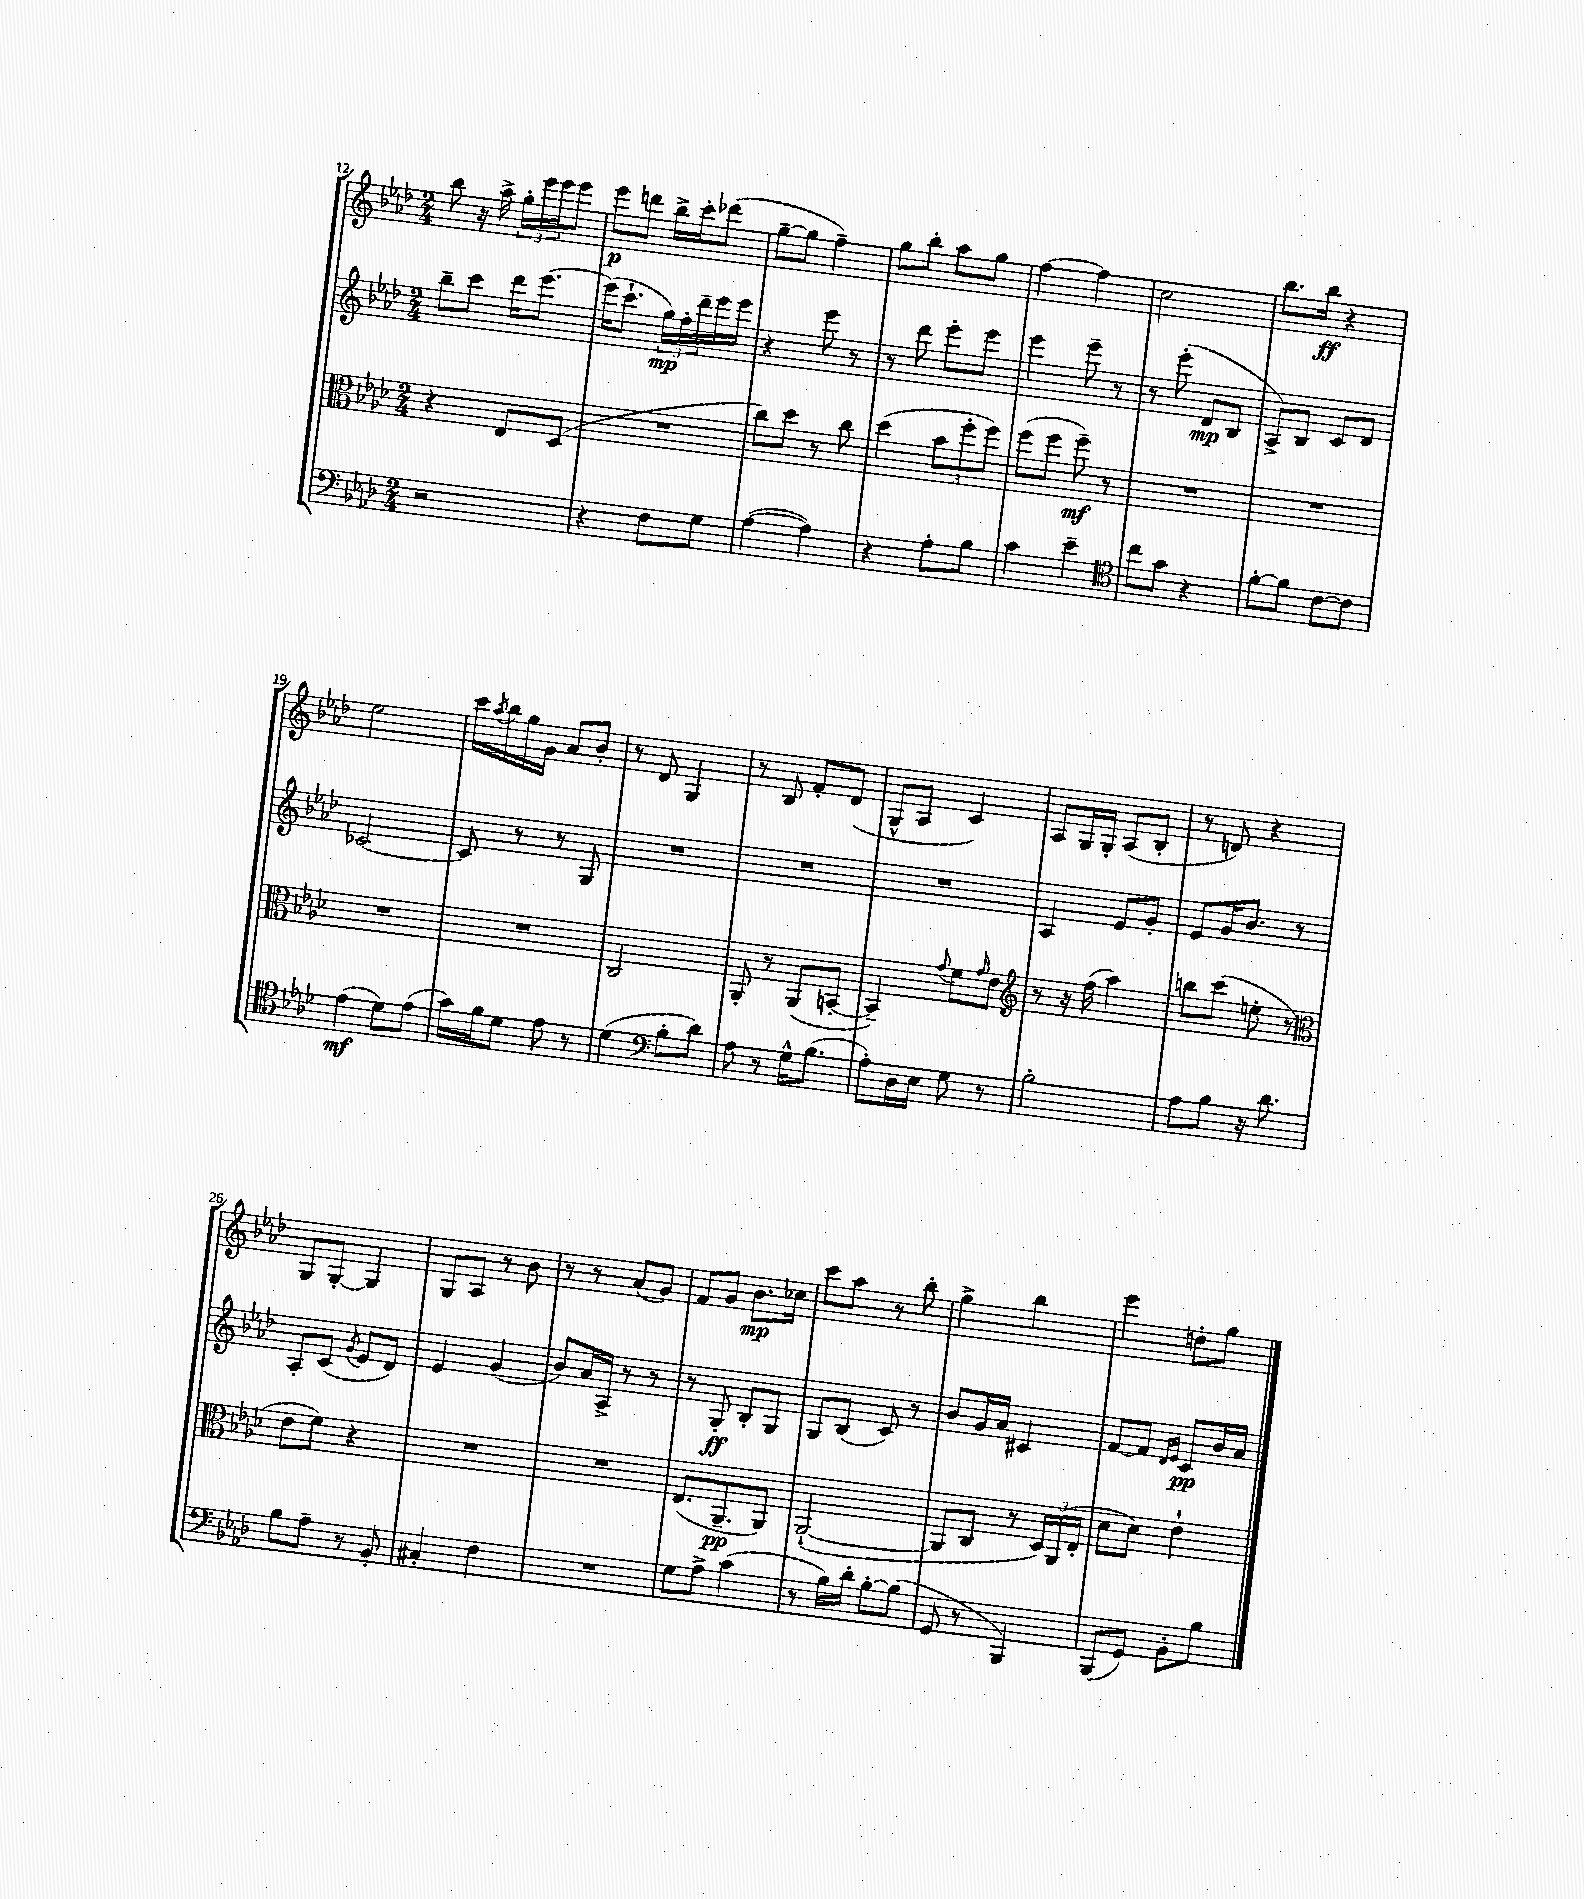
<<
\new StaffGroup <<
\new Staff = "s0" {
    \clef treble \key aes \major \numericTimeSignature \time 2/4
    bes''8 r16 aes''16-> \tuplet 3/2 { g''16-. ees'''16 ees'''16 } ees'''8 |
    ees'''8\p d'''8 bes''16-> c'''16-. des'''8( |
    g''8~-- g''8 f''4--) |
    g''8 bes''8-. aes''8 g''8 |
    f''4~ f''4 |
    c''2 |
    bes''8. bes''16\ff r4 |
    ees''2 |
    c'''16 \acciaccatura { aes''8 } bes''16 g''16 g'16 aes'8 bes'8-. |
    r8 des'8 g4 |
    r8 bes8 f'8-. des'8( |
    g8-^ aes8 c'4) |
    aes8 g16 g16-. aes8( bes8-. |
    r8 d'8) r4 |
    g8 g8~-. g4 |
    g8 aes8 r8 bes'8 |
    r8 r8 aes'8( g'8) |
    f'8 g'8 bes'8.\mp ces''16 |
    c'''8 aes''8 r8 bes''8-. |
    g''4-> bes''4 |
    ees'''4 d''8-. g''8 \bar "|." |
}
\new Staff = "s1" {
    \clef treble \key aes \major \numericTimeSignature \time 2/4
    bes''8-- c'''8 des'''16 ees'''8.~ |
    ees'''16( c'''8.-! \tuplet 3/2 { g''16\mp) f''16-. des'''16-- } ees'''16 ees'''16 |
    r4 ees'''8 r8 |
    r8 des'''8 ees'''8-. ees'''8 |
    ees'''4 ees'''8-- r8 |
    r8 ees'''8-.( des'8\mp bes8 |
    aes8->) bes8 c'8 des'8 |
    ces'2~ |
    ces'8 r8 r8 g8 |
    R2 |
    R2 |
    R2 |
    aes4 ees'8 g'8-. |
    ees'8 g'16 bes'8. r8 |
    aes8-. c'8( \acciaccatura { g'8 } ees'8 des'8) |
    ees'4 g'4( |
    bes'8) aes'16 aes16-> r8 r8 |
    r8 g8-.\ff bes8-. g8 |
    g8 bes8( c'8) r8 |
    bes'8 g'16 aes'16 cis'4 |
    f'8~ f'8 \grace { des'16 ees'16 } c'8\pp bes'16 aes'16 \bar "|." |
}
\new Staff = "s2" {
    \clef alto \key aes \major \numericTimeSignature \time 2/4
    r4 ees8 des8( |
    R2 |
    c''8) des''8 r8 c''8 |
    des''4( \tuplet 3/2 { bes'8 f''8-. f''8) } |
    f''8( f''8 f''8--\mf) r8 |
    R2 |
    R2 |
    R2 |
    R2 |
    c2 |
    aes,8-. r8 aes,8( b,8~-. |
    b,4--) \appoggiatura { g'8 } f'8 \grace { g'16 } ees'8 |
    \clef treble r8 r16 f''16( aes''4) |
    b''8 c'''8( e''8-. r8 |
    \clef alto ees'8 f'8) r4 |
    R2 |
    R2 |
    ees8.( aes,8.--\pp aes,8) |
    aes,2~-!( |
    aes,8 c8 r8 \tuplet 3/2 { des16) aes,16( ees16-. } |
    des'8 des'8) ees'4-! \bar "|." |
}
\new Staff = "s3" {
    \clef bass \key aes \major \numericTimeSignature \time 2/4
    r2 |
    r4 f8 g8 |
    aes4~( aes4) |
    r4 aes8-. bes8 |
    c'4 ees'4-- |
    \clef tenor c''8 g'8 r4 |
    f'8~-. f'8 c'8~ c'8 |
    ees'4\mf( des'8) ees'8( |
    g'16) f'16 des'8 ees'8 r8 |
    des'4( \clef bass bes8-. des'8) |
    aes8 r8 g16-^ bes8.( |
    aes8-.) des16 ees16 g8 r8 |
    bes2-. |
    aes8 bes8 r16 des'8. |
    bes8 aes8-- r8 bes,8-. |
    cis4-. f4 |
    R2 |
    g8 aes8-> c'4( |
    r8 bes16) des'16-. bes8~-. bes8( |
    g,8 r8 bes,,4) |
    bes,,8( g,8) bes,8-. bes8 \bar "|." |
}
>>
>>
\layout { \context { \Score currentBarNumber = #12 } }
